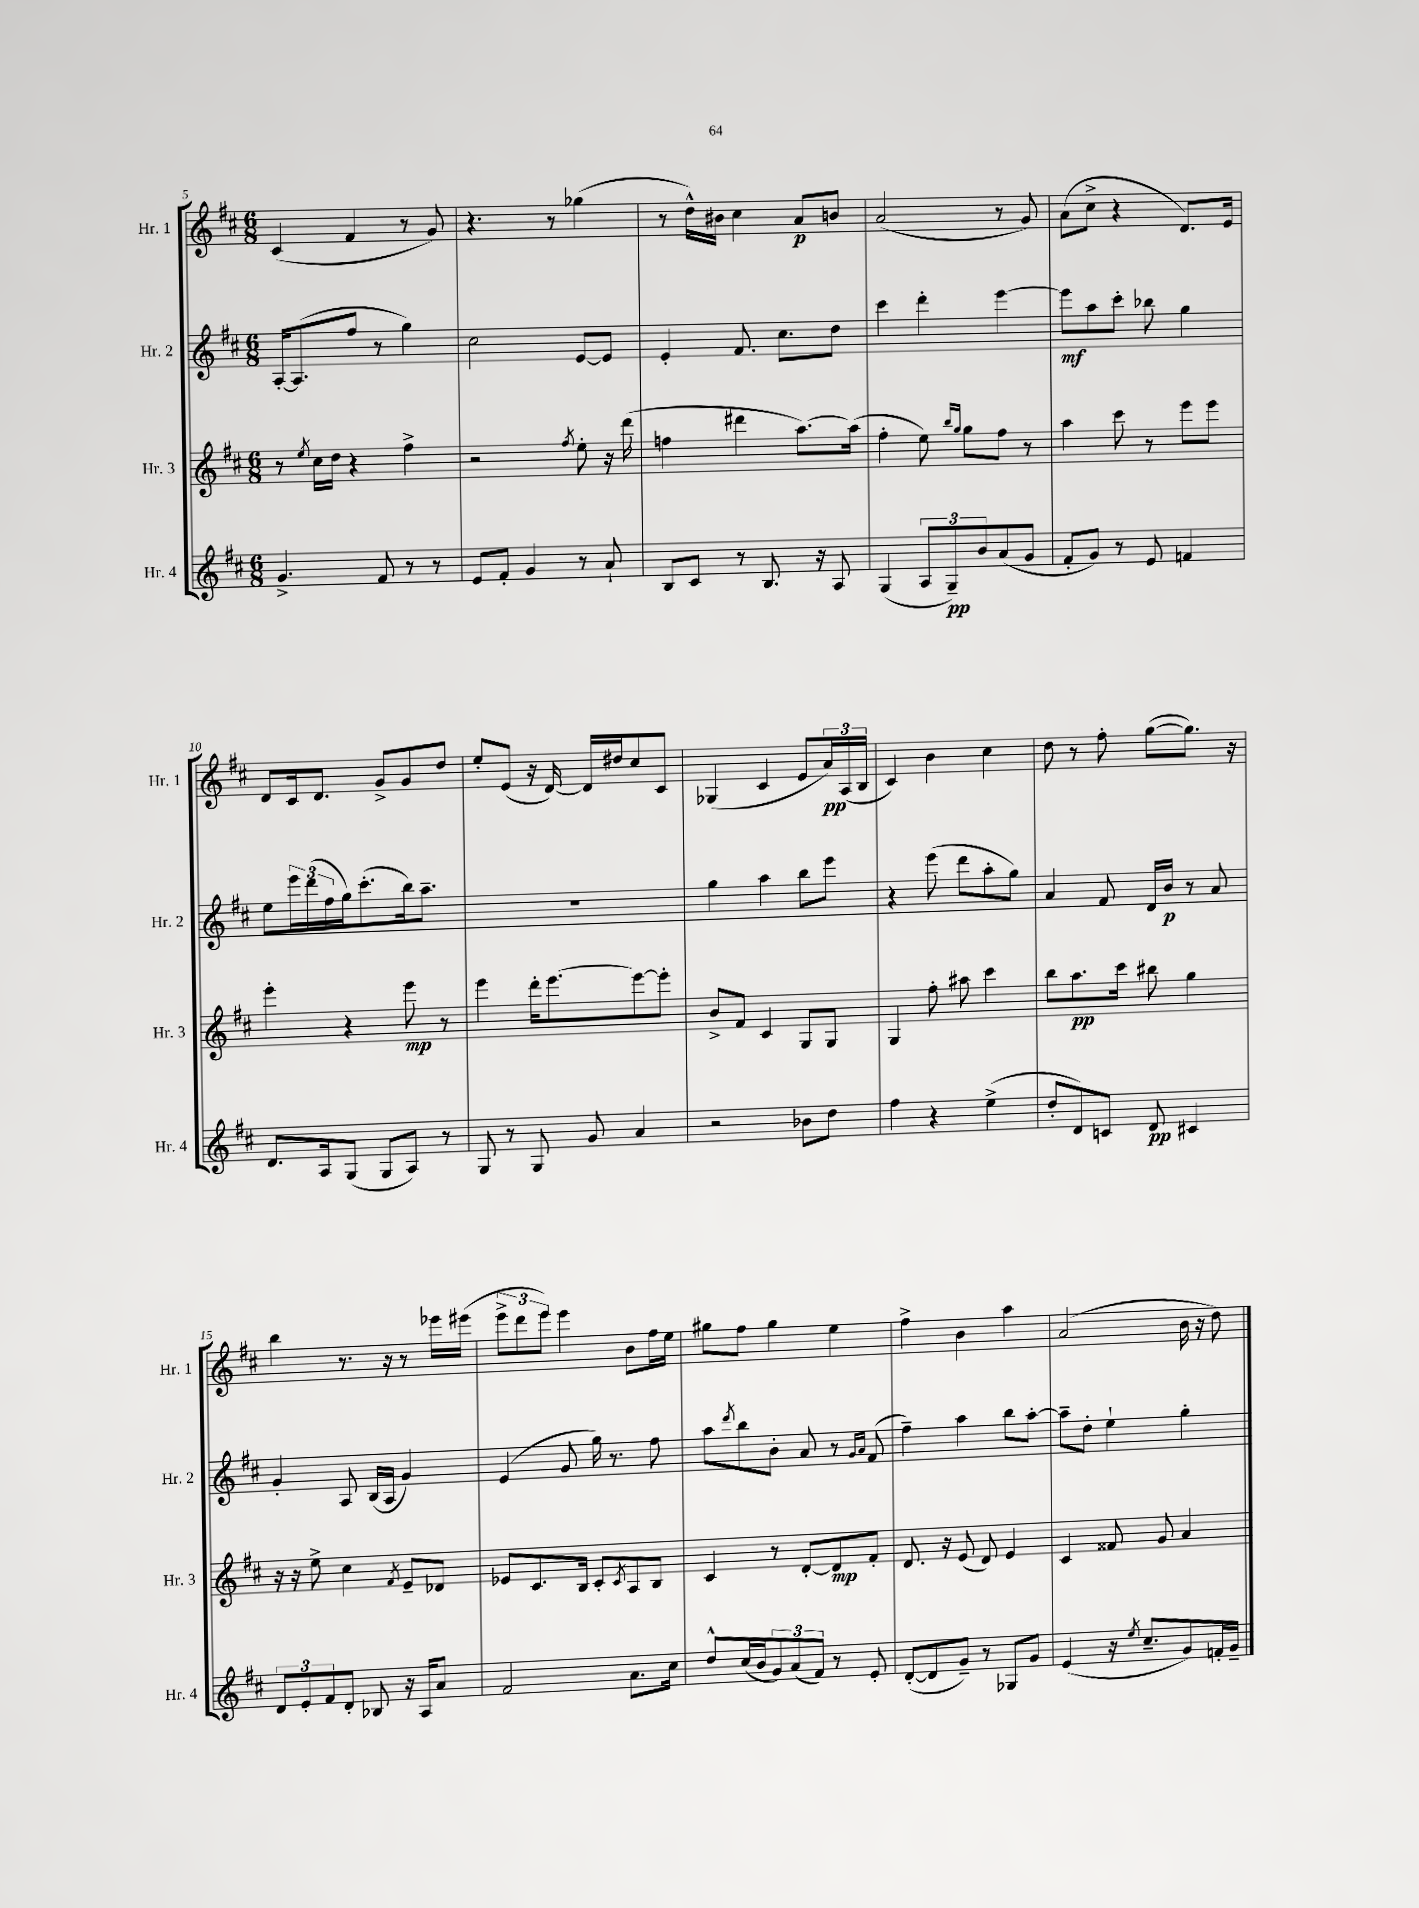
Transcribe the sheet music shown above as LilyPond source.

<<
\new StaffGroup <<
\new Staff = "s0" \with { instrumentName = "Hr. 1" shortInstrumentName = "Hr. 1" } {
    \clef treble \key d \major \numericTimeSignature \time 6/8
    cis'4( fis'4 r8 g'8) |
    r4. r8 ges''4( |
    r8 d''16-^) bis'16 cis''4 a'8\p b'8 |
    a'2( r8 g'8) |
    a'8( cis''8-> r4 d'8.) e'16 |
    d'8 cis'16 d'8. g'8-> g'8 d''8 |
    e''8-. e'8( r16 d'16~) d'16 dis''16 cis''8 cis'8 |
    ges4( cis'4 e'8 \tuplet 3/2 { a'16\pp) a16( b16 } |
    cis'4) b'4 cis''4 |
    d''8 r8 fis''8-. g''8~( g''8.) r16 |
    b''4 r8. r16 r8 ees'''16 eis'''16( |
    \tuplet 3/2 { e'''8-> d'''8 e'''8) } e'''4 b'8 fis''16 e''16 |
    gis''8 fis''8 gis''4 e''4 |
    fis''4-> b'4 a''4 |
    a'2( b'16 r16 d''8) \bar "|." |
}
\new Staff = "s1" \with { instrumentName = "Hr. 2" shortInstrumentName = "Hr. 2" } {
    \clef treble \key d \major \numericTimeSignature \time 6/8
    a16~-. a8.( fis''8 r8 g''4) |
    cis''2 e'8~ e'8 |
    e'4-. fis'8. cis''8. d''8 |
    cis'''4 d'''4-. e'''4~ |
    e'''8\mf a''8 cis'''8-. bes''8 g''4 |
    e''8 \tuplet 3/2 { e'''16 d'''16( fis''16 } g''16) cis'''8.-.( b''16) a''8.-- |
    R2. |
    g''4 a''4 b''8 e'''8 |
    r4 e'''8( d'''8 a''8-. g''8) |
    a'4 fis'8 d'16 b'16\p r8 a'8 |
    g'4-. a8 b16( a16 g'4) |
    e'4( g'8 g''16) r8. fis''8 |
    a''8 \acciaccatura { d'''8 } b''8 b'8-. a'8 r8 \grace { g'16 a'16 } fis'8( |
    fis''4--) a''4 b''8 a''8~-. |
    a''8-- d''8-. e''4-! g''4-. \bar "|." |
}
\new Staff = "s2" \with { instrumentName = "Hr. 3" shortInstrumentName = "Hr. 3" } {
    \clef treble \key d \major \numericTimeSignature \time 6/8
    r8 \acciaccatura { e''8 } cis''16 d''16 r4 fis''4-> |
    r2 \acciaccatura { fis''8 } e''8-. r16 d'''16( |
    f''4 dis'''4 a''8.~) a''16( |
    fis''4-. e''8) \grace { b''16 g''16 } g''8 fis''8 r8 |
    a''4 cis'''8 r8 e'''8 e'''8 |
    e'''4-. r4 e'''8\mp r8 |
    e'''4 d'''16-. e'''8.~ e'''8~ e'''8-. |
    b'8-> fis'8 cis'4 g8 g8 |
    g4 fis''8-. ais''8 cis'''4 |
    b''8 a''8.\pp cis'''16 bis''8 g''4 |
    r16 r16 e''8-> cis''4 \acciaccatura { fis'8 } e'8-- des'8 |
    ees'8 cis'8. b16 cis'8-. \acciaccatura { cis'8 } a8 b8 |
    cis'4 r8 d'8~-. d'8\mp fis'8-. |
    d'8. r16 e'8( d'8) e'4 |
    cis'4 fisis'8 g'8 a'4 \bar "|." |
}
\new Staff = "s3" \with { instrumentName = "Hr. 4" shortInstrumentName = "Hr. 4" } {
    \clef treble \key d \major \numericTimeSignature \time 6/8
    g'4.-> fis'8 r8 r8 |
    e'8 fis'8-. g'4 r8 a'8-! |
    b8 cis'8 r8 b8. r16 a8 |
    g4( \tuplet 3/2 { a8 g8--\pp) b'8 } a'8( g'8 |
    fis'8-. g'8) r8 e'8 f'4 |
    d'8. a16 g8( g8 a8) r8 |
    g8 r8 g8 g'8 a'4 |
    r2 bes'8 d''8 |
    fis''4 r4 e''4->( |
    d''8-. d'8) c'8 d'8\pp cis'4 |
    \tuplet 3/2 { d'8 e'8-. fis'8 } d'8-. bes8 r16 a16 a'8 |
    fis'2 a'8. cis''16 |
    d''8-^ cis''16( b'16 \tuplet 3/2 { g'8) a'8( fis'8) } r8 e'8-. |
    d'8~-.( d'8 g'8--) r8 ges8 g'8 |
    e'4( r16 \acciaccatura { e''8 } cis''8.-- g'8) f'16-. g'16-- \bar "|." |
}
>>
>>
\layout { \context { \Score currentBarNumber = #5 } }
